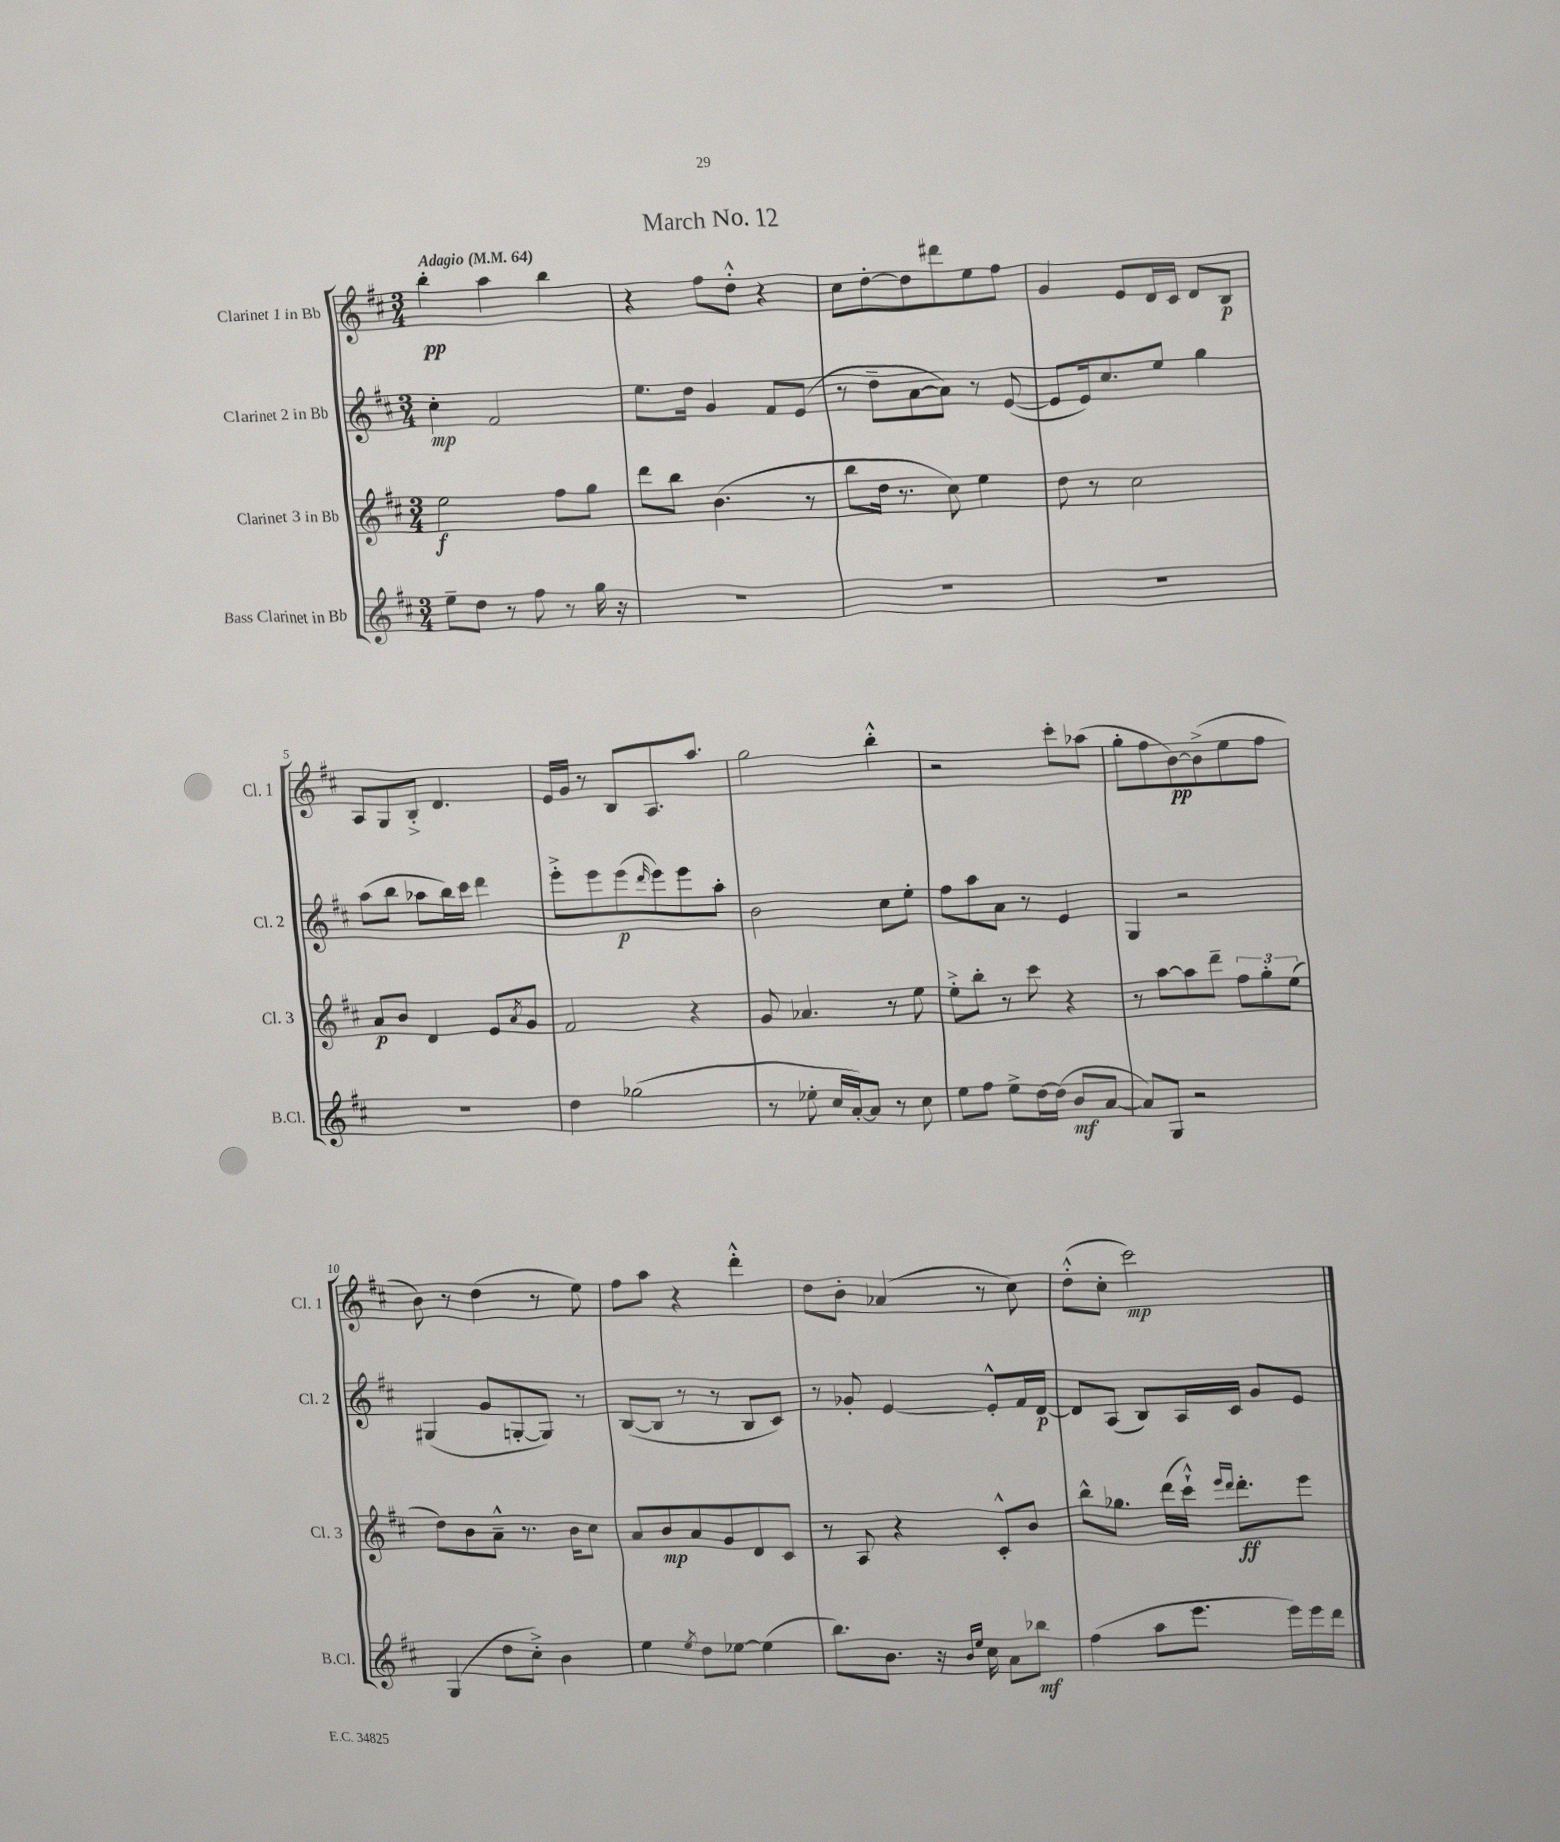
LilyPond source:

\header { title = "March No. 12" }
<<
\new StaffGroup <<
\new Staff = "s0" \with { instrumentName = "Clarinet 1 in Bb" shortInstrumentName = "Cl. 1" } {
    \clef treble \key d \major \numericTimeSignature \time 3/4 \tempo "Adagio" 4 = 64
    b''4-.\pp a''4 b''4 |
    r4 fis''8 d''8-.-^ r4 |
    cis''8 d''8~-. d''8 dis'''8 e''8 fis''8 |
    g'4 e'8 d'16 cis'16 d'8 b8\p |
    a8 g8 b8-.-> d'4. |
    e'16 g'16 r8 b8 a8. a''8. |
    g''2 b''4-.-^ |
    r2 cis'''8-. aes''8( |
    g''8-. fis''8 b'8~\pp) b'8->( e''8 fis''8 |
    b'8) r8 d''4( r8 e''8) |
    fis''8 a''8 r4 d'''4-.-^ |
    d''8 b'8-. aes'4( r8 cis''8) |
    d''8-.-^( cis''8-. cis'''2\mp) \bar "|." |
}
\new Staff = "s1" \with { instrumentName = "Clarinet 2 in Bb" shortInstrumentName = "Cl. 2" } {
    \clef treble \key d \major \numericTimeSignature \time 3/4
    cis''4-.\mp fis'2 |
    e''8. d''16 g'4 fis'8 e'8( |
    r8 d''8-- a'8~ a'8) r8 e'8~( |
    e'8 e'16) cis''8. e''8 g''4 |
    a''8( b''8 aes''8 b''16) cis'''16 d'''4 |
    e'''8-.-> e'''8 e'''8\p( \grace { d'''16 } e'''8) e'''8 a''8-. |
    b'2 cis''8 e''8-. |
    fis''8 a''8 a'8 r8 e'4 |
    g4 r2 |
    gis4( g'8 g8~-. g8) r8 |
    b8~( b8 r8 r8 b8 cis'8) |
    r8 ges'8-. e'4~ e'8-.-^ fis'16 d'16~\p |
    d'8 a8( b8) a16 cis'16 g'8 e'8 \bar "|." |
}
\new Staff = "s2" \with { instrumentName = "Clarinet 3 in Bb" shortInstrumentName = "Cl. 3" } {
    \clef treble \key d \major \numericTimeSignature \time 3/4
    e''2\f fis''8 g''8 |
    d'''8 b''8 b'4.( r8 |
    b''8 d''16 r8. cis''8) e''4 |
    d''8 r8 cis''2 |
    a'8\p b'8 d'4 e'8 \acciaccatura { a'8 } g'8 |
    fis'2 r4 |
    g'8 aes'4. r8 e''8 |
    e''8-.-> b''8-. r8 cis'''8 r4 |
    r8 a''8~ a''8 d'''8-- \tuplet 3/2 { fis''8 g''8-. e''8( } |
    d''8) b'8 a'8---^ r8. b'16 cis''8 |
    a'8 b'8\mp a'8 g'8 d'8 cis'8 |
    r8 a8 r4 cis'8-.-^ b'8 |
    b''8-^ ges''8. d'''16( cis'''16-!-^) \grace { e'''16 d'''16 } d'''8.-.\ff e'''8 \bar "|." |
}
\new Staff = "s3" \with { instrumentName = "Bass Clarinet in Bb" shortInstrumentName = "B.Cl." } {
    \clef treble \key d \major \numericTimeSignature \time 3/4
    e''8-- d''8 r8 fis''8 r8 g''16 r16 |
    R2. |
    R2. |
    R2. |
    R2. |
    d''4 ges''2( |
    r8 ees''8-. cis''16 a'16~-.) a'8 r8 cis''8 |
    e''8 fis''8 e''8-> d''16~ d''16( b'8\mf a'8~ |
    a'8) g8 r2 |
    g4( d''8 cis''8-.->) b'4 |
    e''4 \acciaccatura { e''8 } d''8 ees''8~ ees''4( |
    b''8.) b'8. r16 \grace { b'16 e''16 } cis''16 a'8 bes''8\mf |
    fis''4( a''8 e'''8. e'''16) e'''16 d'''16 \bar "|." |
}
>>
>>
